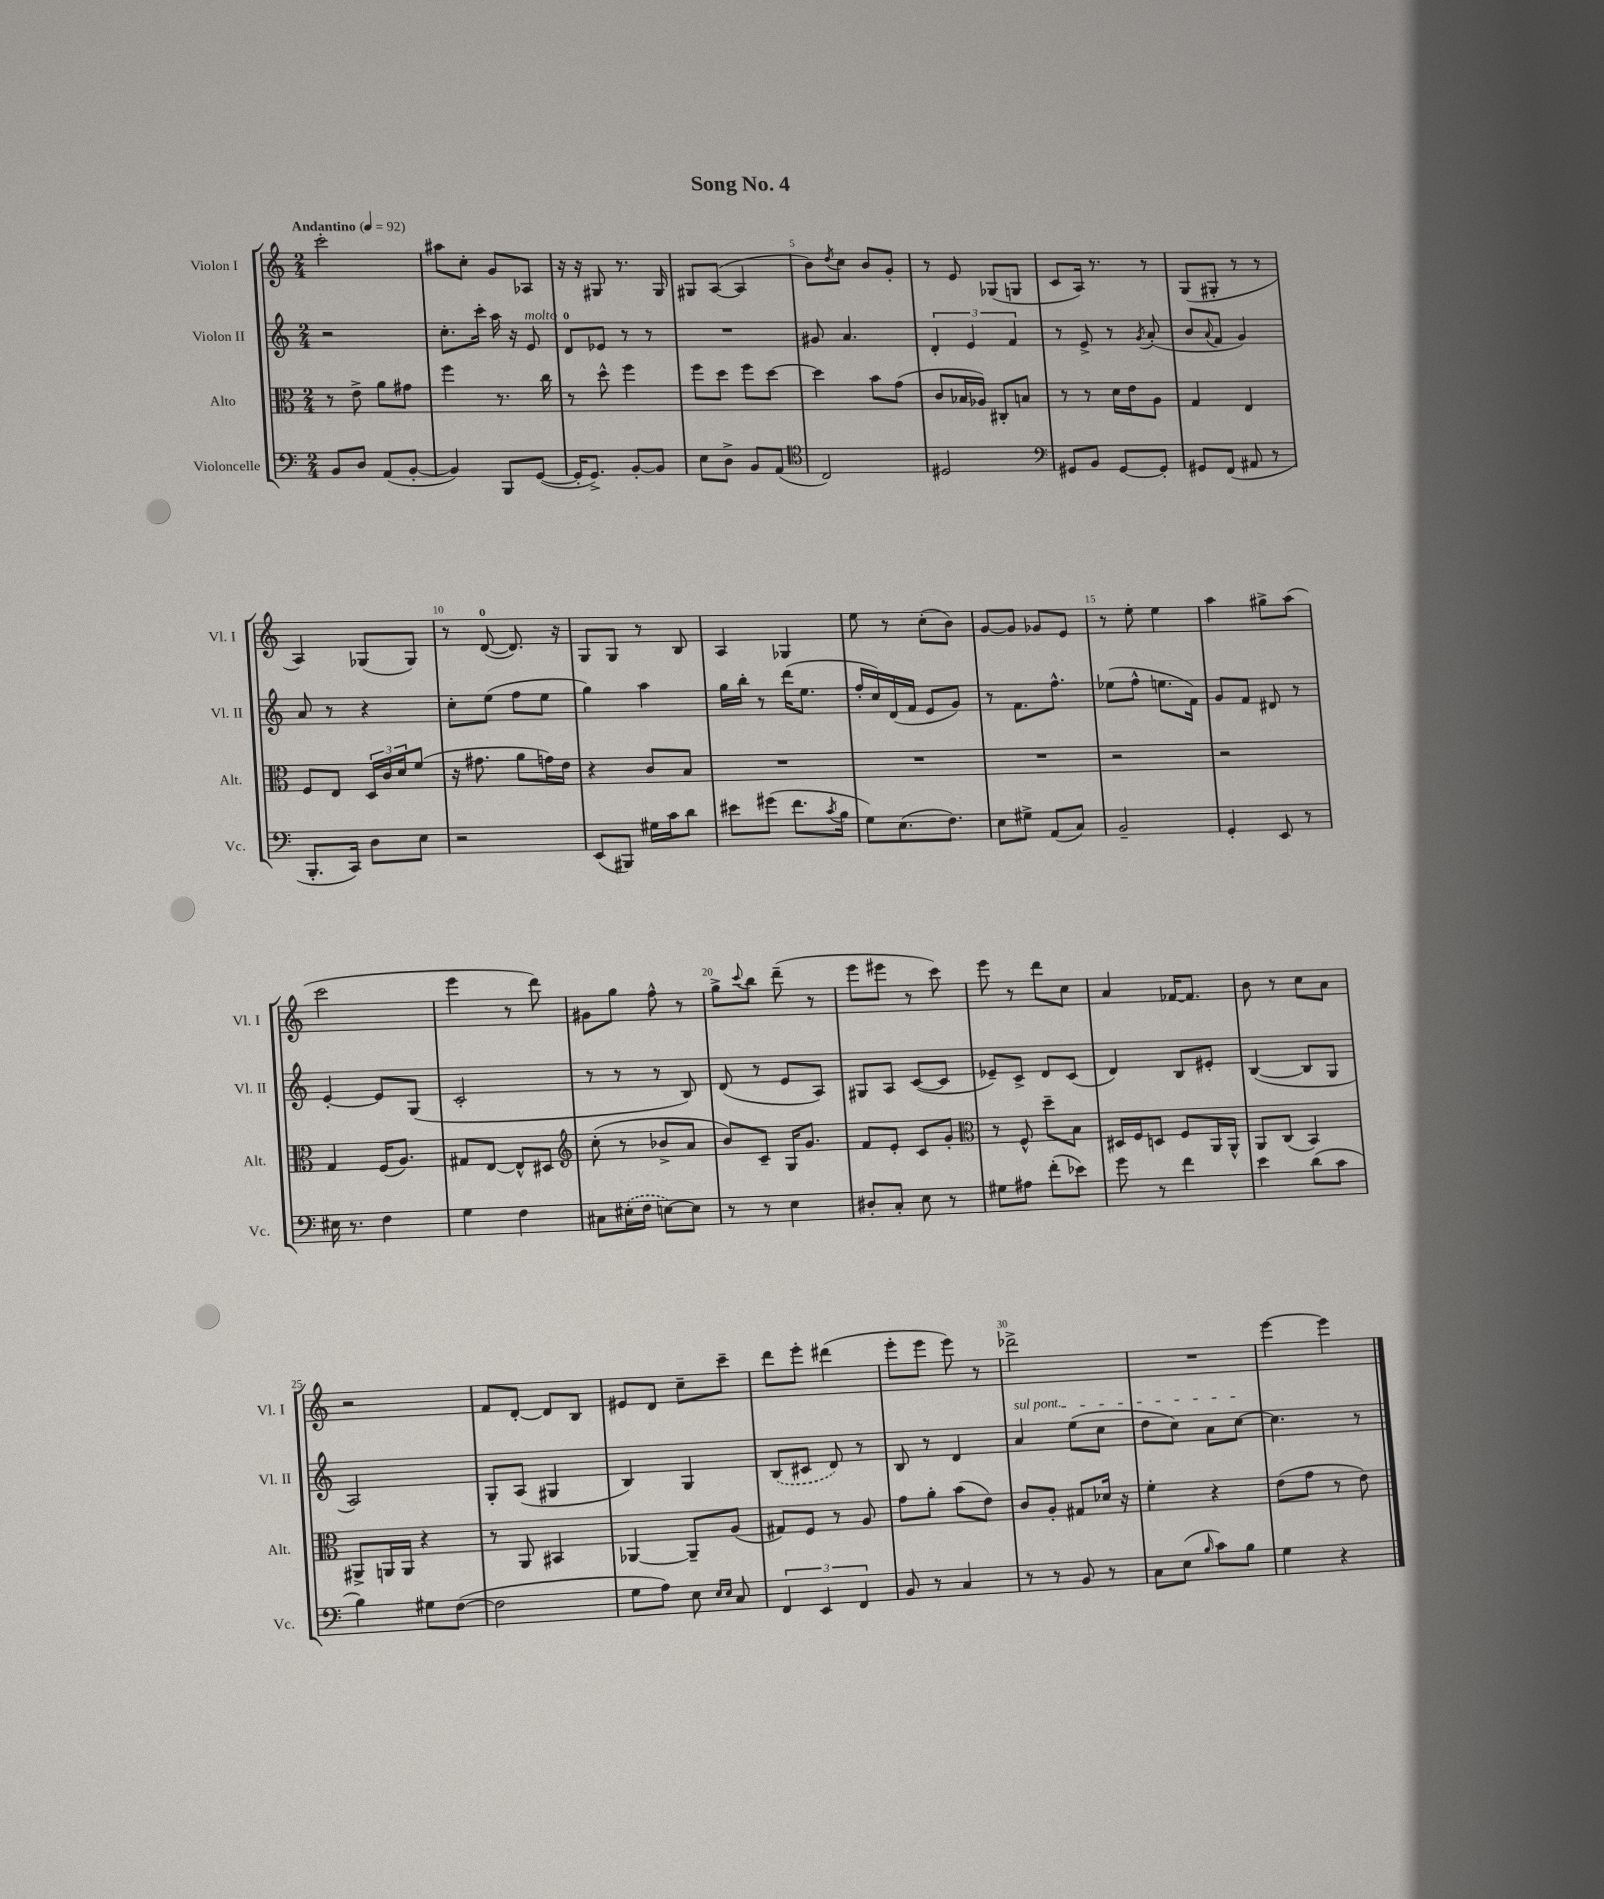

**kern	**kern	**kern	**kern
*staff4	*staff3	*staff2	*staff1
*clefF4	*clefC3	*clefG2	*clefG2
*k[]	*k[]	*k[]	*k[]
*M2/4	*M2/4	*M2/4	*M2/4
*MM92	*MM92	*MM92	*MM92
8BB/L	8r	2r	2ccc'\
8D/J	8e^\	.	.
(8AA/L	8a\L	.	.
[8BB'/J	8g#\J	.	.
=	=	=	=
4BB/])	4ff\	8.cc'\L	8aa#\L
.	.	.	8cc'\J
.	.	16ccc'\Jk	.
8BBB/L	8.r	16aa\	8g/L
.	.	16r	.
([8GG/J	.	8e/	8A-/J
.	16cc\	.	.
=	=	=	=
16GG'/]LK	8r	8d/L	16r
8.GG^/J)	.	.	16r
.	8dd^^\	8e-/J	8G#/
[8BB'/L	4ff\	8r	8.r
8BB/]J	.	8r	.
.	.	.	16G#/
=	=	=	=
8E\L	8ff\L	2r	8G#/L
8D^\J	8dd\J	.	([8A/J
8BB/L	8ff\L	.	4A/]
(8AA/J	[8dd\J	.	.
=	=	=	=
*clefC4	*	*	*
2C/)	4dd\]	8g#/	8b\L)
.	.	.	8qdd/
.	.	4.a/	8cc\J
.	8b\L	.	8b/L
.	(8g\J	.	8g'/J
=	=	=	=
2D#/	8c/L	6d'/	8r
.	16B-/L	.	8e/
.	.	6e/	.
.	16A-/JJ)	.	.
.	8C#'/L	.	(8G-/L
.	.	6f/	.
.	8B/J	.	8G/J
=	=	=	=
*clefF4	*	*	*
8GG#/L	8r	8r	8c/L
8BB/J	8r	8e^/	16A/Jk)
.	.	.	8.r
[8GG#/L	16d\LL	8r	.
.	16e\J	.	.
.	.	8qg/	.
8GG#'/]J	8A\J	(8a'/	8r
=	=	=	=
8GG#/L	4G/	8b/L	(8G/L
.	.	8qqa/	.
(8FF/J	.	8f/J	8G#'/J
8AA#/	4E/	4g/)	8r
8r	.	.	8r
=	=	=	=
8.BBB'/L	8F/L	8a/	4A/)
.	8E/J	8r	.
16CC/Jk)	.	.	.
8D\L	24D/LL	4r	(8G-/L
.	24c/	.	.
.	24d/J	.	.
8E\J	(8f/J	.	8G-/J)
=	=	=	=
2r	16r	8cc'\L	8r
.	8.g#\	.	.
.	.	(8ee\J	([8d/
.	8a\L	8ff\L	8.d/])
.	16g\L)	8ee\J	.
.	16e\JJ	.	16r
=	=	=	=
(8EE/L	4r	4gg\)	8G/L
8BBB#/J)	.	.	8G/J
16G#\LL	8c/L	4aa\	8r
16c\J	.	.	.
8d\J	8B/J	.	8B/
=	=	=	=
8e#\L	2r	16gg\LL	4A/
.	.	16bb'\JJ	.
(8g#\J	.	8r	.
8.f\L	.	(16ddd\LK	4G-/
.	.	8.ee\J	.
8qc/	.	.	.
16B\Jk	.	.	.
=	=	=	=
8G\L)	2r	16ff'/LL	8ee\
.	.	16cc/)	.
(8.E\	.	(16d/	8r
.	.	16f/JJ	.
.	.	8e/L	(8cc'\L
8.F\J)	.	.	.
.	.	8g/J)	8b\J)
=	=	=	=
8E\L	2r	8r	[8g/L
8G#^\J	.	8.f\L	8g/]J
(8AA/L	.	.	8g-/L
.	.	8.ff^^\J	.
8C/J)	.	.	8e/J
=	=	=	=
2BB~/	2r	(8ee-\L	8r
.	.	8ff^^\J	8ee'\
.	.	8.ee\L	4ee\
.	.	16f\Jk)	.
=	=	=	=
4GG'/	2r	8g/L	4aa\
.	.	8f/J	.
8EE/	.	8d#/	8gg#^\L
8r	.	8r	(8aa\J
=	=	=	=
16E#\	4G/	[4e'/	2ccc\
8.r	.	.	.
4F\	(16F/LK	8e/]L	.
.	8.A/J)	.	.
.	.	(8G/J	.
=	=	=	=
4G\	8G#/L	2c'/	4eee\
.	[8E/J	.	.
4F\	8E^^/]L	.	8r
.	8D#/J	.	8ddd\)
=	=	=	=
*	*clefG2	*	*
8C#\L	(8cc'\	8r	8g#\L
(16E#'\L	8r	8r	8gg\J
16F\JJ	.	.	.
[8E\L)	8b-^/L	8r	8ff^^\
8E\]J	8a/J	8B/)	8r
=	=	=	=
8r	8b/L)	(8d/	8gg^\L
.	.	.	8qqccc/
8r	8c~/J	8r	8bb\J
4E\	16G/LK	8e/L	(8ddd~\
.	8.g/J	.	.
.	.	8A/J)	8r
=	=	=	=
8D#'/L	8f/L	8G#/L	8eee\L
8C'/J	8e'/J	8A/J	8eee#\J
8E\	8c/L	([8c/L	8r
8r	8g'/J	8c/]J	8ccc\)
=	=	=	=
*	*clefC3	*	*
8G#\L	8r	8e-~/L)	8eee\
8A#\J	8F^^/	8c^/J	8r
(8f'\L	8dd~\L	8d/L	8ddd\L
8e-\J)	8B\J	(8c/J	8cc\J
=	=	=	=
8g\	16D#/LL	4d/)	4a/
.	16F/J	.	.
8r	8D/J	.	.
4f\	8F/L	8B/L	[16f-/LK
.	.	.	8.f-/]J
.	16AA/L	8e#'/J	.
.	16AA^^/JJ	.	.
=	=	=	=
4e\	8AA/L	([4B/	8b\
.	(8C/J	.	8r
(8d\L	4BB/)	8B/]L	8cc\L
8c\J	.	8G/J	8a\J
=	=	=	=
4B\)	8AA#^/L	2A/)	2r
.	16AA/L	.	.
.	16AA/JJ	.	.
8G#\L	4r	.	.
([8F\J	.	.	.
=	=	=	=
2F\]	8r	8G'/L	8f/L
.	8AA/	(8A/J	[8d'/J
.	4BB#/	4G#/	8d/]L
.	.	.	8B/J
=	=	=	=
8G\L	[4AA-/	4B/)	8e#/L
8A\J)	.	.	8d/J
8E\	8AA-~/]L	4G/	8cc~\L
16qqE/LL	.	.	.
16qqE/JJ	.	.	.
8C/	(8A/J	.	8ccc~\J
=	=	=	=
6FF/	8G#/L)	(8B/L	8ddd\L
.	8F/J	8c#/J	8eee'\J
6EE/	.	.	.
.	8r	8d/)	(4ddd#\
6FF/	.	.	.
.	8A/	8r	.
=	=	=	=
8BB/	8g\L	8B/	8eee'\L
8r	8a'\J	8r	8eee\J
4C/	(8b\L	4d/	8eee\)
.	8e\J)	.	8r
=	=	=	=
8r	8c/L	4a/	2ddd-^\
8r	8A'/J	.	.
8BB/	8G#/L	(8ee\L	.
8r	16d-/Jk	8cc\J	.
.	16r	.	.
=	=	=	=
8C\L	4f'\	8dd\L	2r
(8E\J	.	8cc\J)	.
16qqB/	.	.	.
8c\L)	4r	8a\L	.
8B\J	.	[8cc\J	.
=	=	=	=
4G\	(8e\L	4.cc\]	[4eee\
.	8g\J	.	.
4r	8r	.	4eee\]
.	8e\)	8r	.
==	==	==	==
*-	*-	*-	*-
